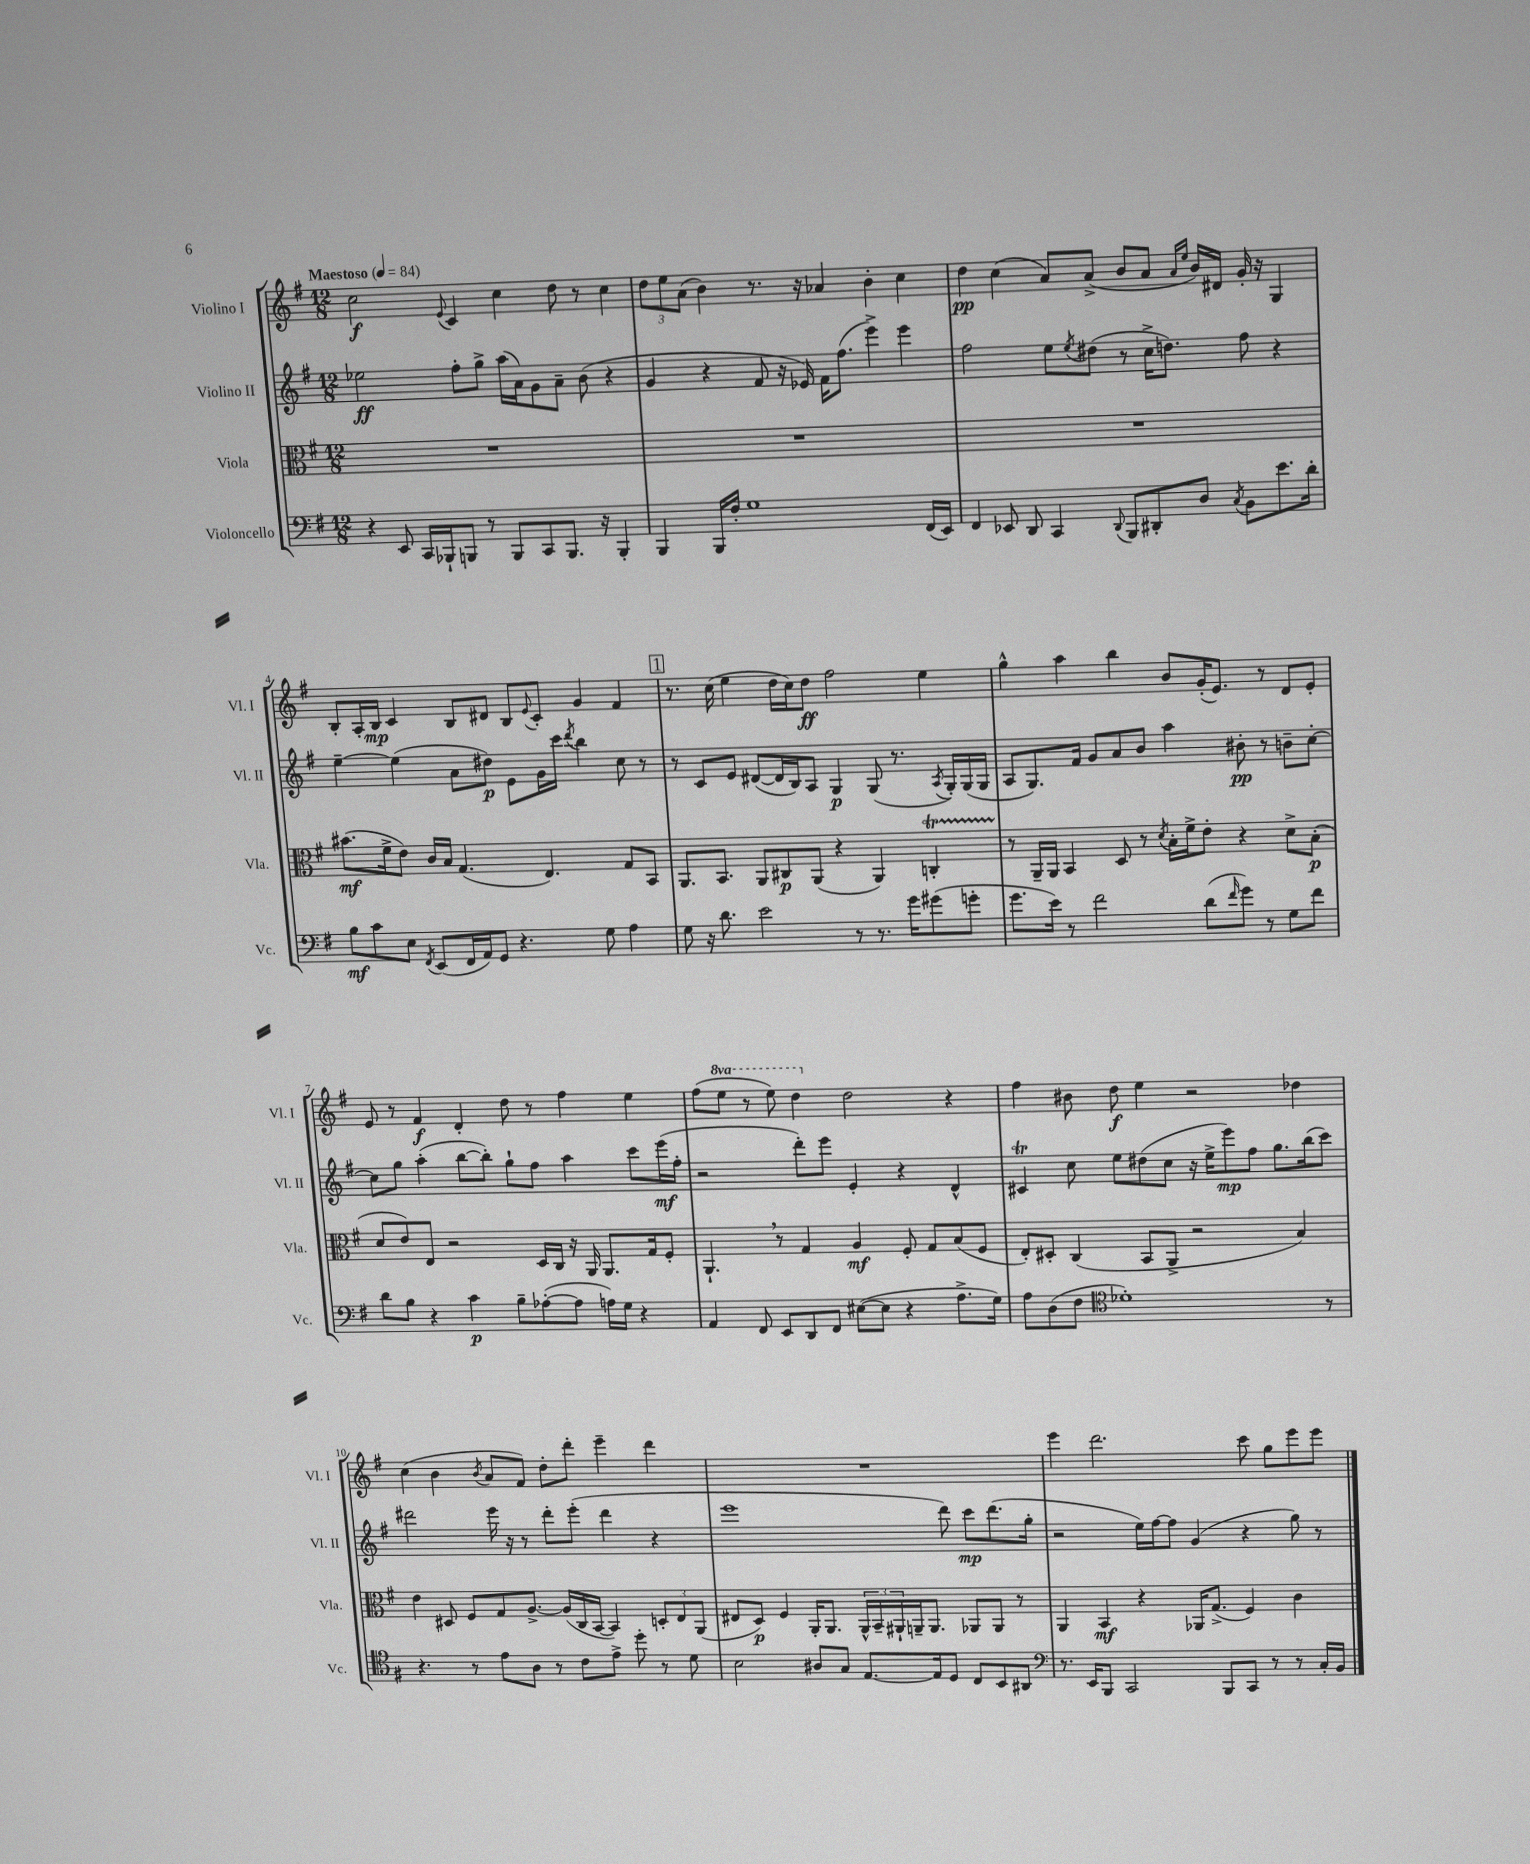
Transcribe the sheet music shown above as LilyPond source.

<<
\new StaffGroup <<
\new Staff = "s0" \with { instrumentName = "Violino I" shortInstrumentName = "Vl. I" } {
    \clef treble \key g \major \numericTimeSignature \time 12/8 \set Staff.ottavationMarkups = #ottavation-simple-ordinals \tempo "Maestoso" 4 = 84
    c''2\f \appoggiatura { e'8 } c'4 c''4 d''8 r8 c''4 |
    \tuplet 3/2 { d''8 e''8 a'8( } b'4) r8. r16 aes'4 b'4-. c''4 |
    d''4\pp c''4( a'8) a'8->( b'8 a'8 \grace { a'16 e''16 } b'16) dis'16 g'16-. r16 g4 |
    b8-. a16-. b16\mp c'4 b8 dis'8 b8 \appoggiatura { e'8 } c'8-. g'4 fis'4 |
    \mark \markup { \box "1" } r8. c''16( e''4 d''16 c''16) d''8\ff fis''2 e''4 |
    g''4-^ a''4 b''4 b'8 g'16-.( e'8.) r8 d'8 e'8-. |
    e'8 r8 fis'4\f d'4-. d''8 r8 fis''4 e''4 |
    fis''8( \ottava #1 e'''8 r8 e'''8) d'''4 \ottava #0 d''2 r4 |
    fis''4 bis'8 d''8\f e''4 r2 des''4 |
    c''4( b'4 \acciaccatura { b'8 } a'8 fis'8) d''8-. d'''8-. e'''4-- d'''4 |
    R1. |
    e'''4 d'''2. c'''8 g''8 e'''8 e'''8 \bar "|." |
}
\new Staff = "s1" \with { instrumentName = "Violino II" shortInstrumentName = "Vl. II" } {
    \clef treble \key g \major \numericTimeSignature \time 12/8
    ees''2\ff fis''8-. g''8-> a''16( a'16) g'8 a'8-- b'8( r4 |
    g'4 r4 fis'8 r16 ees'16) fis'16 fis''8.( e'''4->) e'''4 |
    fis''2 e''8 \acciaccatura { e''8 } dis''8( r8 c''16-> d''8.) fis''8 r4 |
    e''4~-- e''4( a'8 dis''8\p) e'8 g'16 c'''16 \acciaccatura { d'''8 } b''4 c''8 r8 |
    \mark \markup { \box "1" } r8 c'8 e'8 dis'8~( dis'16 b16) a8 g4\p g8( r8. \acciaccatura { a8 } g16-.) g16( g16 |
    a8 g8.) fis'16 g'8 a'8 b'8 a''4 bis'8-.\pp r8 b'8-- c''8~-. |
    c''8 g''8 a''4-.( b''8~ b''8-.) g''8-! fis''8 a''4 c'''8 e'''16\mf( fis''16-. |
    r2 d'''8-.) e'''8 e'4-. r4 d'4-^ |
    cis'4\trill c''8 e''8 dis''8( c''8 r16 e''16-> e'''8\mp) fis''8 g''8. b''16( c'''8) |
    dis'''2 e'''16 r16 r8 dis'''8-. e'''8-.( dis'''4 r4 |
    e'''1 d'''8) c'''8\mp d'''8.( g''16-. |
    r2 e''16) fis''16~ fis''8 g'4( r4 g''8) r8 \bar "|." |
}
\new Staff = "s2" \with { instrumentName = "Viola" shortInstrumentName = "Vla." } {
    \clef alto \key g \major \numericTimeSignature \time 12/8
    R1. |
    R1. |
    R1. |
    bis'8.\mf( fis'16-> e'8) c'16 b16 g4.( e4.) g8 b,8 |
    \mark \markup { \box "1" } a,8. b,8. a,8 cis8\p a,8( r4 a,4) c4-.\startTrillSpan |
    r8\stopTrillSpan a,16-- a,16 b,4 d8 r8 \acciaccatura { d'8 } b16-. fis'16-> e'8-. r4 d'8-> b8-.\p( |
    d'8 e'8) e8 r2 d16 c16 r16 a,16 a,8. g16 fis8-. |
    a,4.-! \breathe r8 g4 a4\mf fis8-. g8 b8( fis8 |
    e8-.) dis8-. c4( b,8 a,8-> r2 b4) |
    e'4 dis8 fis8 g8 a8.~-> a16( c16 b,16~ b,4) \tuplet 3/2 { d8-. e8 a,8( } |
    eis8 d8\p) fis4 a,16-. a,8. \tuplet 3/2 { a,16-^ b,16-- ais,16-! } a,16-- a,8. aes,8 aes,8 r8 |
    a,4 b,4\mf r4 aes,16 g8.->( fis4) c'4 \bar "|." |
}
\new Staff = "s3" \with { instrumentName = "Violoncello" shortInstrumentName = "Vc." } {
    \clef bass \key g \major \numericTimeSignature \time 12/8
    r4 e,8 c,16 bes,,16-! b,,8 r8 b,,8 c,8 b,,8. r16 b,,4-. |
    b,,4 b,,16 fis16-. g1 fis,16( e,16) |
    fis,4 ees,8 d,8 c,4 \appoggiatura { d,8 } b,,8 dis,8-. d8 \acciaccatura { c8 } b,8 e'8. d'16-. |
    b8\mf c'8 e8 \acciaccatura { fis,8 } e,8( fis,16 a,16) g,8 r4. g8 a4 |
    \mark \markup { \box "1" } g8 r16 d'8. e'2 r8 r8. g'16 gis'8( g'8-. |
    g'8. e'16) r8 fis'2 d'8( \grace { fis'16 } g'8) r8 g8 fis'8 |
    d'8 b8 r4 c'4\p b8-- aes8~-.( aes8 a16) g16 r4 |
    a,4 fis,8 e,8 d,8 fis,8 eis8~( eis8 r4 a8.-> g16) |
    a8 d8( fis8 \clef tenor des'1-.) r8 |
    r4. r8 e'8 a8 r8 c'8 e'8-> d''8-. r8 d'8 |
    b2 ais8 g8 e8.~ e16 d8 c8 b,8 ais,8 |
    \clef bass r8. e,16 b,,8 c,2 b,,8 c,8 r8 r8 c16-. b,16 \bar "|." |
}
>>
>>
